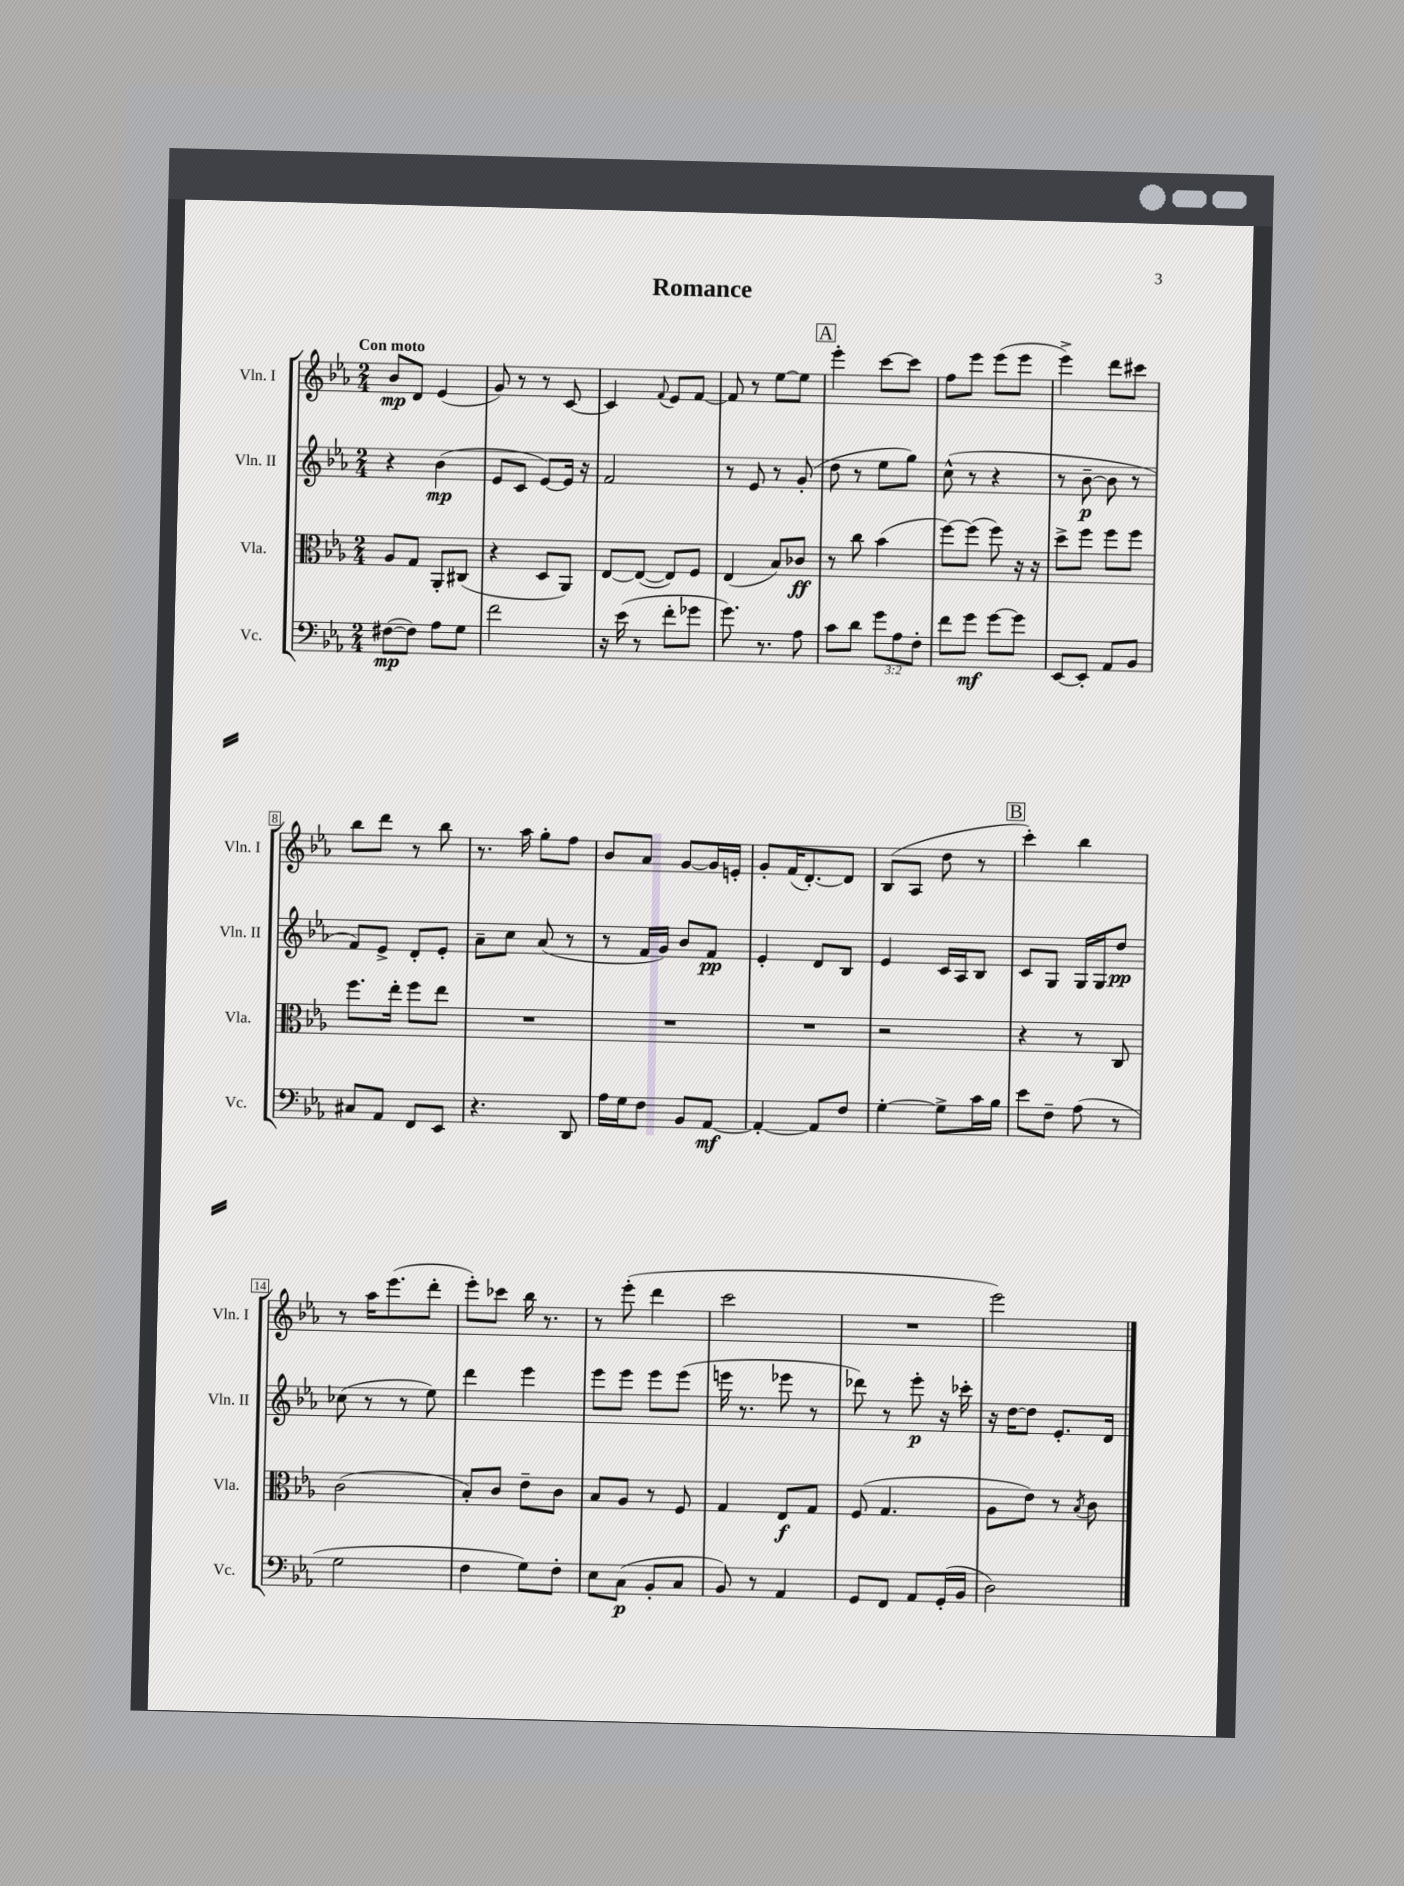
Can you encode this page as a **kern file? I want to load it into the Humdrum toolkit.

**kern	**kern	**kern	**kern
*staff4	*staff3	*staff2	*staff1
*clefF4	*clefC3	*clefG2	*clefG2
*k[b-e-a-]	*k[b-e-a-]	*k[b-e-a-]	*k[b-e-a-]
*M2/4	*M2/4	*M2/4	*M2/4
([8F#	8A-	4r	8b-
8F#])	8G	.	8d
8A-	8AA-'	(4b-	(4e-
8G	(8C#	.	.
=	=	=	=
2f	4r	8e-	8g)
.	.	8c	8r
.	8D	[8e-)	8r
.	8AA-)	16e-]	[8c
.	.	16r	.
=	=	=	=
16r	[8E-	2f	4c]
(16e-	.	.	.
8r	(8E-_	.	.
.	.	.	8qqf
8f'	8E-])	.	8e-
8g-	8F	.	[8f
=	=	=	=
8.g)	(4E-	8r	8f]
.	.	8e-	8r
8.r	.	.	.
.	8B-)	8r	[8ee-
8A-	8c-	(8g'	8ee-]
=	=	=	=
8c	8r	8dd	4eee-'
8d	8cc	8r	.
12g	(4b-	8ee-	[8ccc
12A-	.	.	.
.	.	8gg)	8ccc]
12F'	.	.	.
=	=	=	=
8f	[8ff)	(8cc^^	8ff
8g	(8ff]	8r	8eee-
[8g	8ff)	4r	(8eee-
8g]	16r	.	8eee-
.	16r	.	.
=	=	=	=
[8EE-	8dd^	8r	4eee-^)
8EE-']	8ff	[8b-~	.
8AA-	8ff	8b-]	8ddd
8BB-	8ff	8r	8ccc#
=	=	=	=
8C#	8.ff	8f)	8bb-
8AA-	.	8e-^	8ddd
.	16ee-'	.	.
8FF	8ff	8d'	8r
8EE-	8ee-	8e-'	8bb-
=	=	=	=
4.r	2r	8a-~	8.r
.	.	8cc	.
.	.	.	16aa-
.	.	(8a-	8gg'
8DD	.	8r	8ff
=	=	=	=
16A-	2r	8r	8b-
16G	.	.	.
8F	.	16f	8a-
.	.	16g)	.
8BB-	.	8b-	[8g
[8AA-	.	8f	16g]
.	.	.	16e'
=	=	=	=
4AA-'_	2r	4e-'	8g'
.	.	.	(16f
.	.	.	[8.d')
8AA-]	.	8d	.
8F	.	8B-	8d]
=	=	=	=
[4G'	2r	4e-	(8B-
.	.	.	8A-
8G^]	.	16c	8dd
.	.	16A-	.
16c	.	8B-	8r
16B-	.	.	.
=	=	=	=
8e-	4r	8c	4ccc')
8F~	.	8G	.
(8A-	8r	16G	4bb-
.	.	16G	.
8r	8C	8dd	.
=	=	=	=
2G	(2c	(8cc-	8r
.	.	8r	16aa-
.	.	.	(8.eee-
.	.	8r	.
.	.	8ee-)	8ddd'
=	=	=	=
4F	8B-')	4ddd	8eee-')
.	8c	.	8ccc-
8G)	8e-~	4eee-	16bb-
.	.	.	8.r
8F'	8c	.	.
=	=	=	=
8E-	8B-	8eee-	8r
(8C	8A-	8eee-	(8eee-'
8BB-'	8r	8eee-	4ddd
8C	8F	(8eee-	.
=	=	=	=
8BB-)	4G	16eee	2ccc
.	.	8.r	.
8r	.	.	.
4AA-	8E-	8eee-	.
.	8G	8r	.
=	=	=	=
8GG	(8F	8ddd-)	2r
8FF	4.G	8r	.
8AA-	.	8eee-'	.
(16GG'	.	16r	.
16BB-	.	16ccc-'	.
=	=	=	=
2D)	8A-	16r	2eee-)
.	.	[16dd	.
.	8e-)	8dd]	.
.	8r	8.e-'	.
.	8qB-	.	.
.	8c	.	.
.	.	16d	.
==	==	==	==
*-	*-	*-	*-
